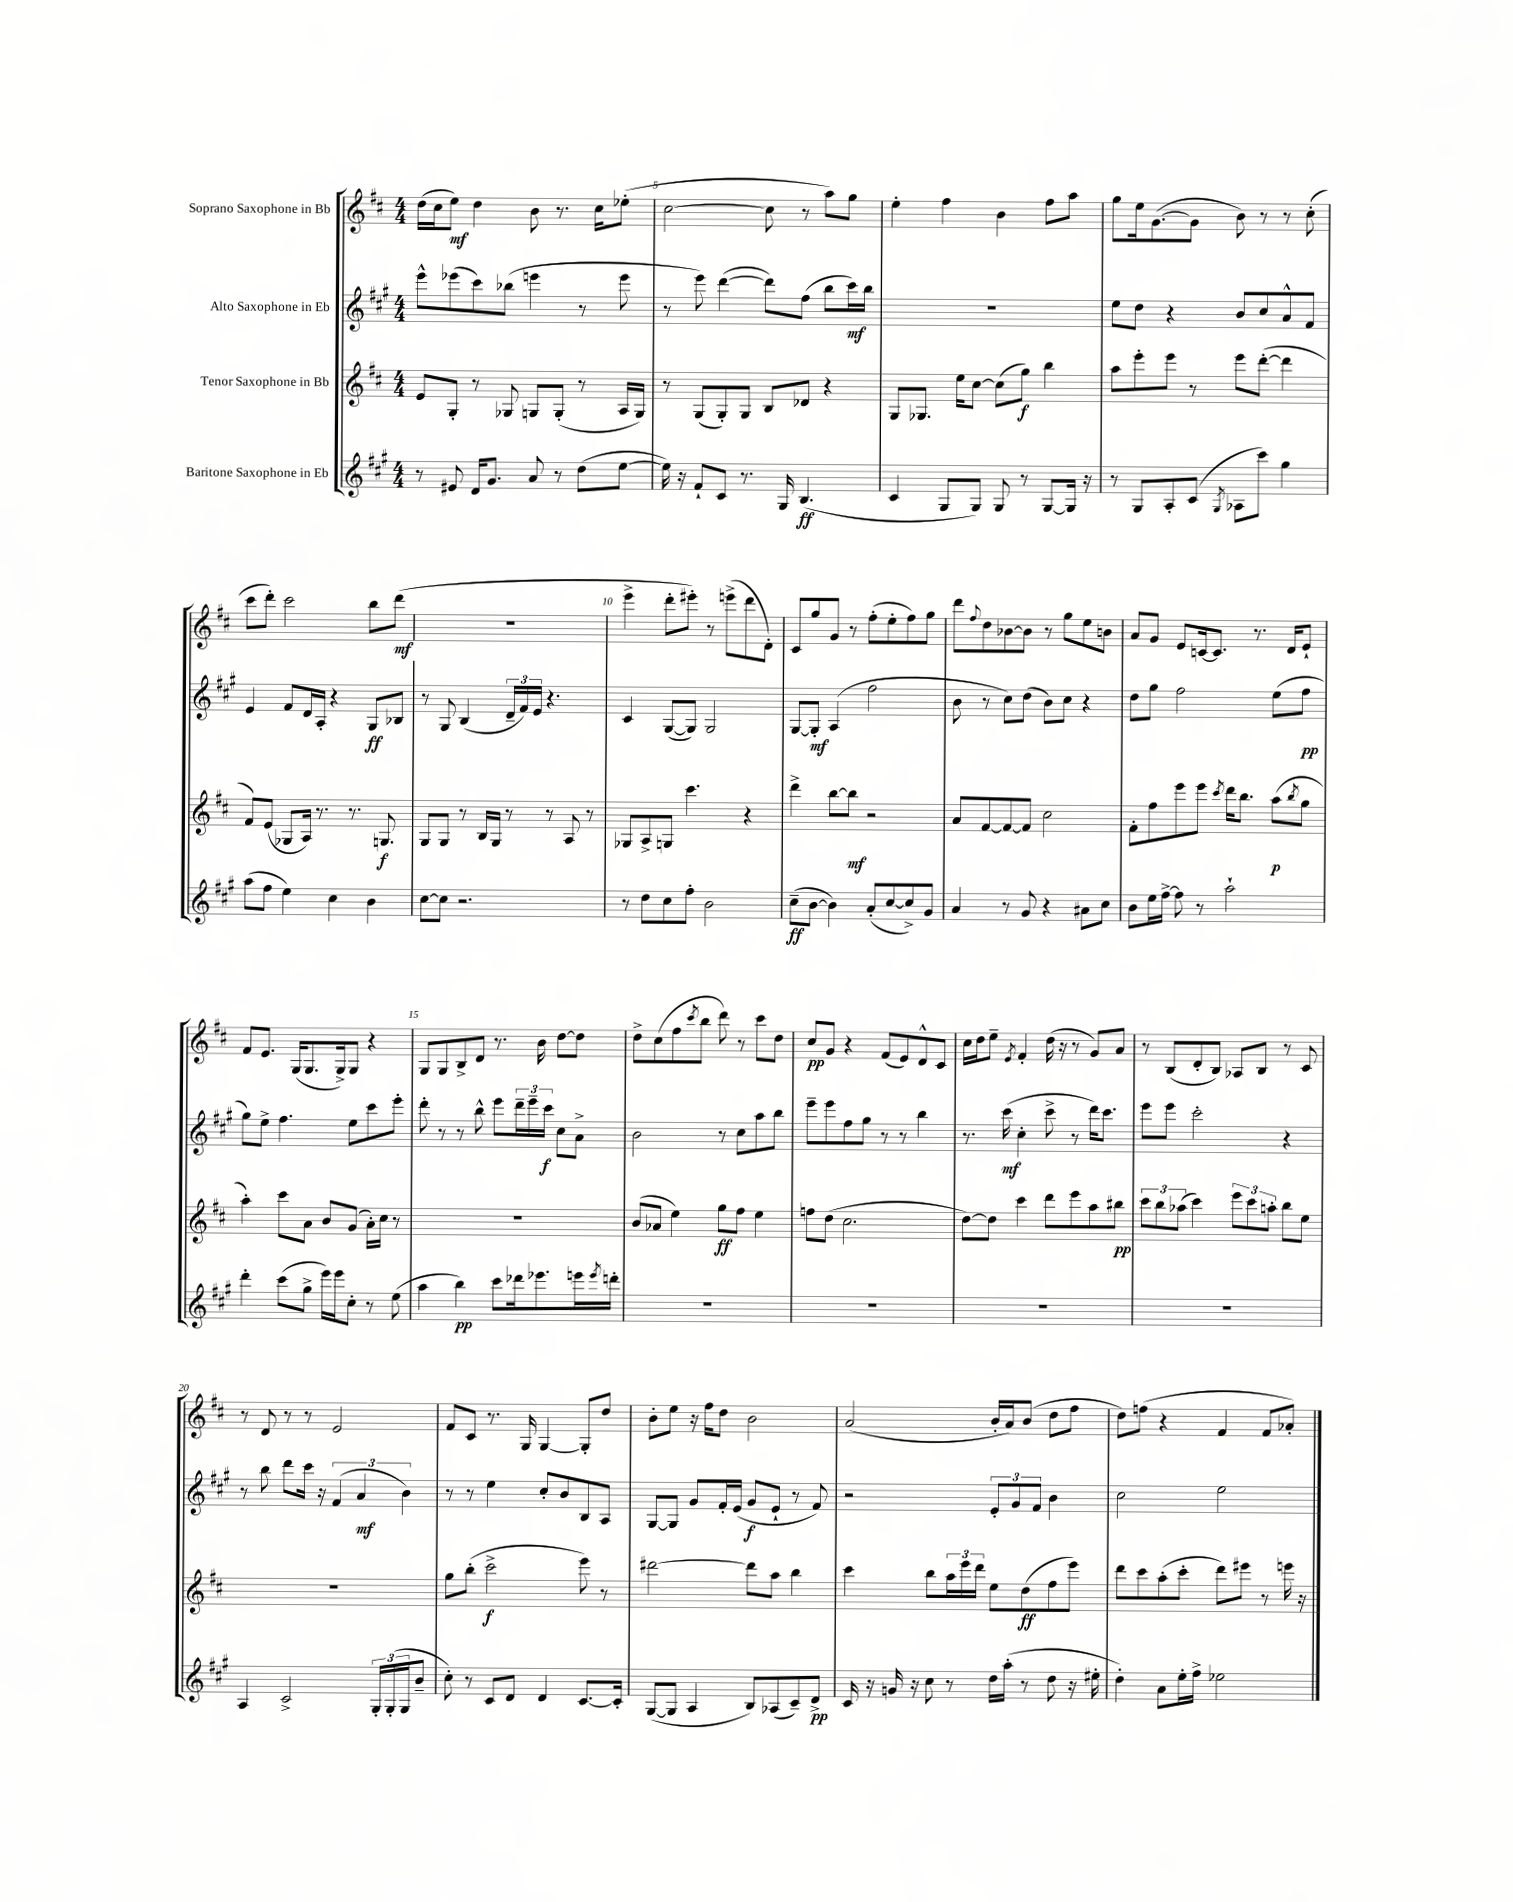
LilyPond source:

<<
\new StaffGroup <<
\new Staff = "s0" \with { instrumentName = "Soprano Saxophone in Bb" } {
    \clef treble \key d \major \numericTimeSignature \time 4/4
    d''16( cis''16 e''8\mf) d''4 b'8 r8. cis''16 ees''8-.( |
    cis''2~ cis''8 r8 a''8) g''8 |
    e''4-. fis''4 b'4 fis''8 a''8 |
    g''8 e''16 g'8.~( g'8 b'8) r8 r8 cis''8-.( |
    cis'''8 d'''8-.) cis'''2 b''8 d'''8\mf( |
    R1 |
    e'''4-> d'''8-. eis'''8-.) r8 e'''8->( d'''8 d'8-.) |
    cis'8 g''8 g'8 r8 fis''8-.( e''8-. fis''8) g''8 |
    d'''8 \appoggiatura { fis''8 } d''8 bes'8~ bes'8 r8 g''8 e''8 b'8 |
    a'8 g'8 e'8 c'16~ c'8. r8. d'16 e'8-! |
    fis'8 e'8. g16( g8. g16->) g8 r4 |
    g8 g8 b8-> d'8 r8. b'16 d''8~ d''8 |
    d''8-> cis''8( fis''8 \acciaccatura { cis'''8 } b''8 d'''8) r8 cis'''8 d''8 |
    cis''8\pp g'8 r4 fis'8( e'8) d'8-^ cis'8 |
    cis''16 d''16 e''8-- \acciaccatura { e'8 } fis'4-. d''16( r16 r8 g'8) a'8 |
    r8 b8( d'8-. b8) aes8 b8 r8 cis'8 |
    r8 d'8 r8 r8 e'2 |
    fis'8 cis'8 r8. g16 g4~ g8-. d''8 |
    b'8-. e''8 r16 fis''16 d''8 b'2 |
    a'2( b'16-. a'16) b'8( d''8 fis''8 |
    d''8) f''8( r4 fis'4 fis'8 aes'8-.) \bar "|." |
}
\new Staff = "s1" \with { instrumentName = "Alto Saxophone in Eb" } {
    \clef treble \key a \major \numericTimeSignature \time 4/4
    e'''8-^ ees'''8( cis'''8) bes''8( e'''4 r8 e'''8 |
    r8 e'''8) d'''4~( d'''8) fis''8( b''8 cis'''16\mf) b''16 |
    R1 |
    e''8 d''8 r4 b'8 cis''8 a'8-^ fis'8 |
    e'4 fis'8 d'16 a16-. r4 gis8\ff bes8 |
    r8 gis8 b4( \tuplet 3/2 { d'16-- fis'16) e'16 } r4. |
    cis'4 gis8~( gis8) gis2 |
    gis8~ gis8-.\mf a4( fis''2 |
    b'8 r8 cis''8) d''8( b'8) cis''8 r4 |
    d''8 gis''8 fis''2 e''8( fis''8\pp |
    gis''8) e''8-> fis''4. e''8 cis'''8 e'''8-. |
    d'''8-. r8 r8 b''8-^ e'''8 \tuplet 3/2 { d'''16-- e'''16-- cis'''16\f } cis''8 a'8-> |
    b'2 r8 cis''8 a''8 b''8 |
    e'''8-- e'''8 fis''8 gis''8 r8 r8 b''4 |
    r8. cis'''16\mf( cis''4-. cis'''8-> r8 d'''16) cis'''8. |
    e'''8 e'''8 cis'''2-. r4 |
    r8 b''8 d'''8 cis'''16 r16 \tuplet 3/2 { fis'4( a'4\mf b'4) } |
    r8 r8 e''4 cis''8-. b'8 b8 a8 |
    gis8~ gis8 gis'8 fis'16-. e'16( gis'8\f e'8-! r8 fis'8) |
    r2 \tuplet 3/2 { e'8-. gis'8 fis'8 } b'4 |
    cis''2 e''2 \bar "|." |
}
\new Staff = "s2" \with { instrumentName = "Tenor Saxophone in Bb" } {
    \clef treble \key d \major \numericTimeSignature \time 4/4
    e'8 g8-. r8 ges8 g8 g8-.( r8 a16 g16) |
    r8 g8( g8-.) g8 b8 des'8 r4 |
    g8 ges8. e''16 cis''8~ cis''8( g''8\f) b''4 |
    a''8 e'''8-. e'''8 r8 e'''8 d'''8~-.( d'''4 |
    fis'8) e'8( ges8 a16) r8. r8. g8.\f |
    g8 g8 r8 b16 g16 r8 r8 a8 r8 |
    ges8 a8-> g8 cis'''4. r4 |
    d'''4-> b''8~ b''8\mf r2 |
    a'8 fis'8~ fis'8~ fis'8 cis''2 |
    fis'8-. fis''8 e'''8 e'''8 \acciaccatura { cis'''8 } d'''16 b''8. a''8\p( \acciaccatura { b''8 } g''8 |
    a''4-.) cis'''8 a'8 b'8 g'8( a'16-.) cis''16 r8 |
    R1 |
    b'8( aes'8 e''4) g''8\ff fis''8 e''4 |
    f''8 d''8( cis''2. |
    d''8~) d''8 cis'''4 d'''8 e'''8 a''8 bis''8\pp |
    \tuplet 3/2 { cis'''8 b''8 aes''8( } cis'''4) \tuplet 3/2 { e'''8 cis'''8 a''8-. } b''8 e''8 |
    R1 |
    g''8 b''8-.( cis'''2->\f e'''8) r8 |
    dis'''2~ dis'''8 a''8 b''4 |
    cis'''4 b''8 \tuplet 3/2 { a''16 e'''16 d'''16 } e''8 d''8\ff( fis''8 e'''8) |
    d'''8 cis'''8 a''8-.( cis'''8-. d'''8) eis'''8 r8 e'''16 r16 \bar "|." |
}
\new Staff = "s3" \with { instrumentName = "Baritone Saxophone in Eb" } {
    \clef treble \key a \major \numericTimeSignature \time 4/4
    r8 eis'8 d'16 gis'8. a'8 r8 d''8( e''8~ |
    e''16) r16 fis'8-! cis'8 r8. gis16 b4.\ff( |
    cis'4 gis8 gis8) gis8 r8 gis8~ gis16 r16 |
    r8 gis8 a8-. cis'8( \acciaccatura { gis8 } aes8 cis'''8) gis''4 |
    a''8( fis''8 e''4) cis''4 b'4 |
    cis''8~ cis''8 r2. |
    r8 d''8 cis''8 fis''8-. b'2 |
    cis''8--\ff( b'8~ b'4) a'8-.( cis''8~ cis''8->) gis'8 |
    a'4 r8 gis'8 r4 ais'8 cis''8 |
    b'8 e''16 fis''16~-> fis''8 r8 a''2-! |
    d'''4-. cis'''8( gis''8-> e'''16) e'''16 cis''8-. r8 e''8( |
    a''4 b''4\pp) cis'''8 des'''16 ees'''8. e'''16 \acciaccatura { e'''8 } d'''16-. |
    R1 |
    R1 |
    R1 |
    R1 |
    a4 cis'2-> \tuplet 3/2 { gis16-. gis16-.( gis16 } b'8-- |
    cis''8-.) r8 cis'8 d'8 d'4 cis'8.~ cis'16-. |
    gis8~( gis8 a4 b8) aes8( cis'8--) d'8->\pp |
    cis'16 r16 g'16 r16 cis''8 r8 d''16 a''16-.( r8 d''8 r16 eis''16-. |
    d''4-.) a'8 e''16-. fis''16-> ees''2 \bar "|." |
}
>>
>>
\layout { \context { \Score currentBarNumber = #4 \override BarNumber.break-visibility = ##(#f #t #t) barNumberVisibility = #(every-nth-bar-number-visible 5) } }
